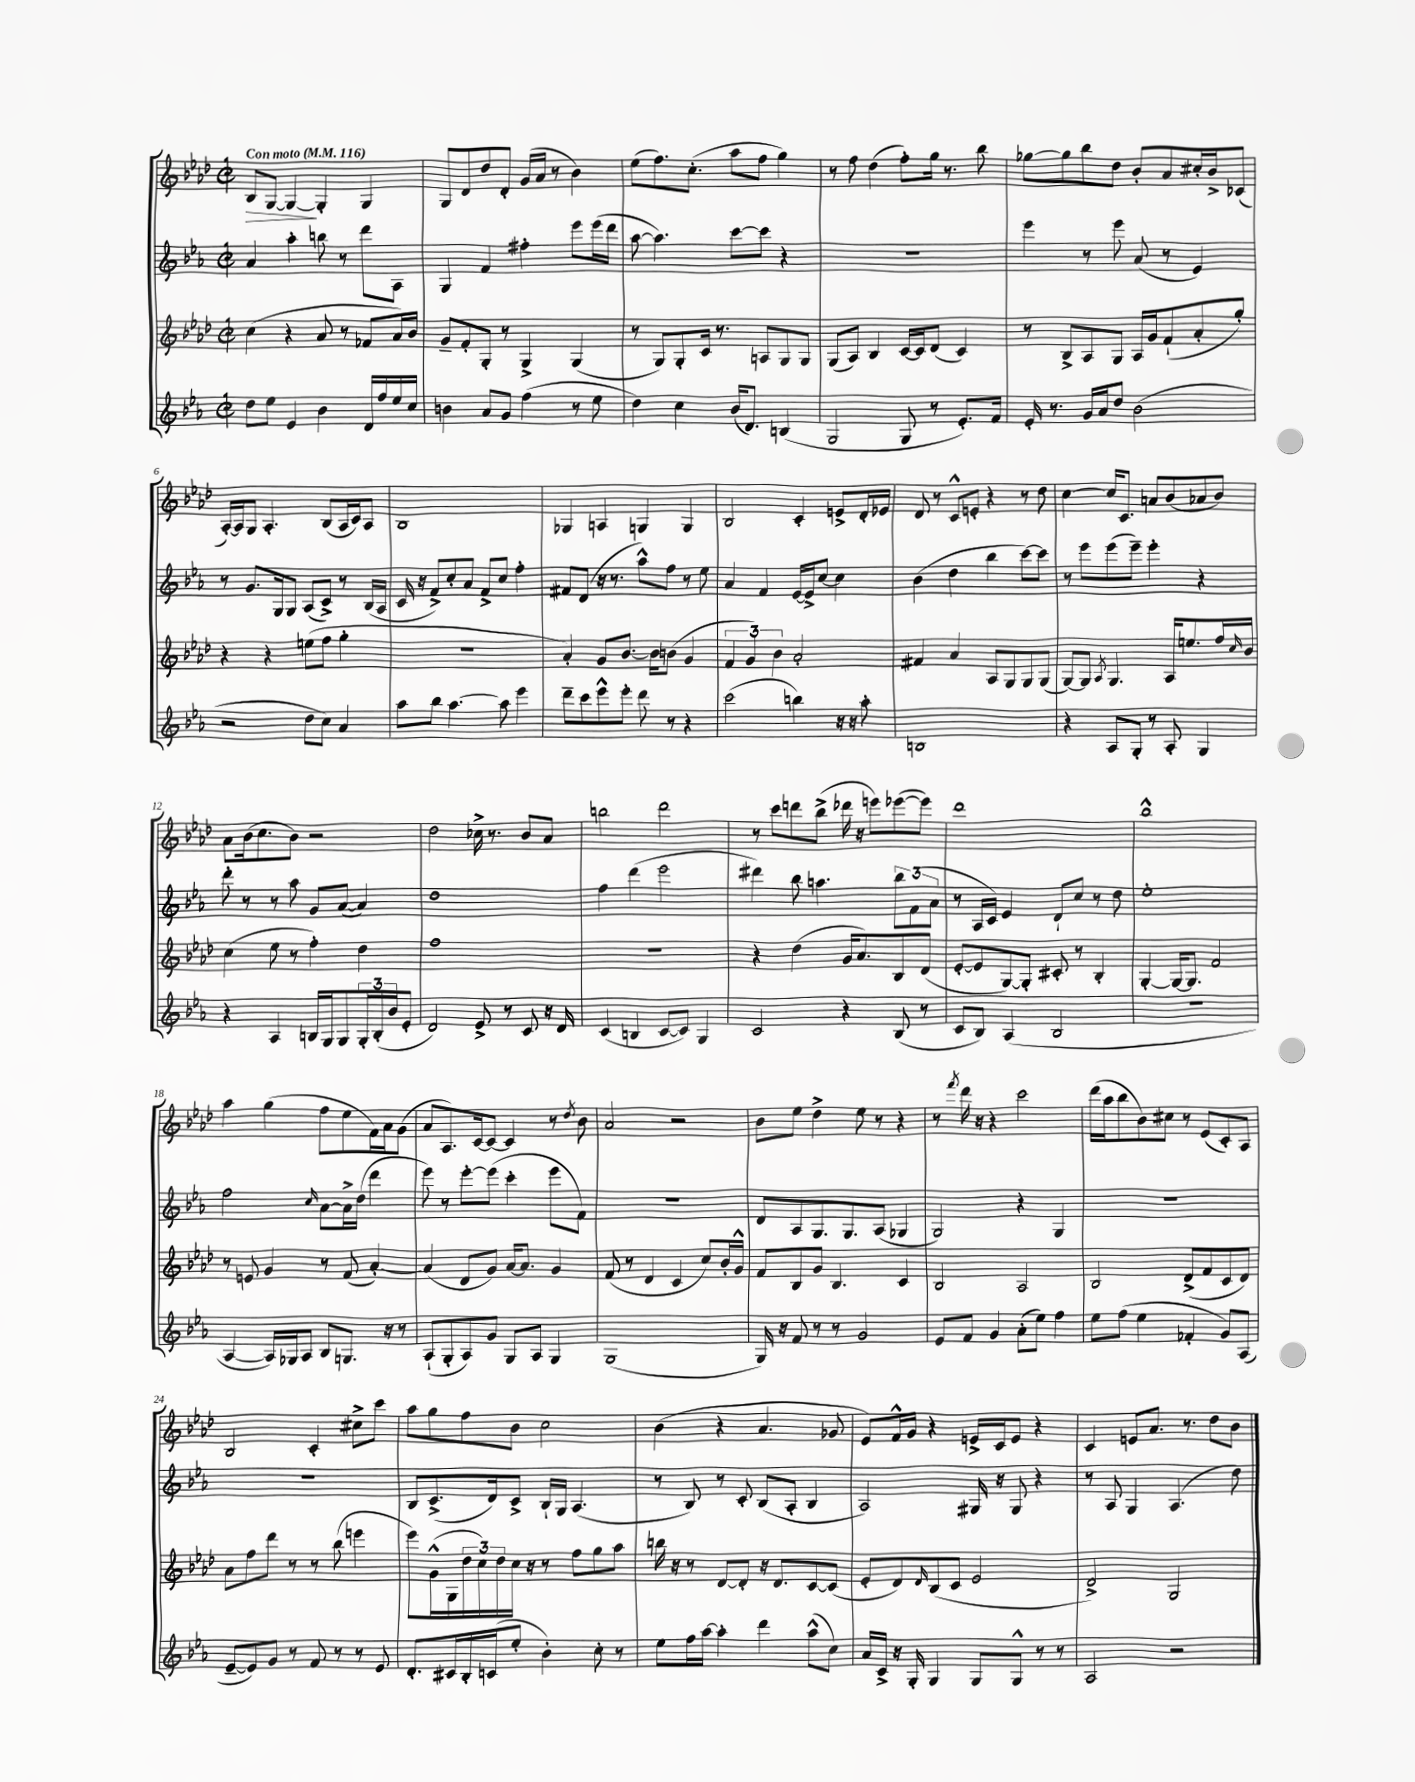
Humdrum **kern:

**kern	**kern	**kern	**kern
*staff4	*staff3	*staff2	*staff1
*clefG2	*clefG2	*clefG2	*clefG2
*k[b-e-a-]	*k[b-e-a-d-]	*k[b-e-a-]	*k[b-e-a-d-]
*M2/2	*M2/2	*M2/2	*M2/2
*met(c|)	*met(c|)	*met(c|)	*met(c|)
*MM116	*MM116	*MM116	*MM116
8dd	(4cc	4a-	8B-
8ee-	.	.	[8G
4e-	4r	4aa-'	4G_
4b-	8a-	8bb	4G']
.	8r	8r	.
16d	8f-	8ddd	4G
16ff	.	.	.
16ee-	16a-)	8A-	.
16cc	16b-	.	.
=	=	=	=
4b	8g~	4G	8G
.	8f'	.	8d-
8a-	8G'	4f	8dd-
8g	8r	.	8d-'
(4ff	4G^	4ff#'	(16g
.	.	.	16a-
.	.	.	8r
8r	(4G	8eee-	4b-)
8ee-	.	(16eee-	.
.	.	16ddd	.
=	=	=	=
4dd)	8r	[8aa-	(8ee-
.	8G)	4.aa-])	8.ff)
4cc	8G'	.	.
.	.	.	(8.cc'
.	16c	.	.
.	8.r	.	.
(16b-	.	[8ccc	8aa-
8.d)	.	.	.
.	8A	8ccc]	8ff
(4B	8G	4r	4gg)
.	8G	.	.
=	=	=	=
2G	(8G	1r	8r
.	8A-)	.	8ff
.	4B-	.	(4dd-
8G	[16c	.	8ff')
.	16c]	.	.
8r	(8d-	.	16gg
.	.	.	8.r
8.e-')	4c)	.	.
.	.	.	8bb-
16f	.	.	.
=	=	=	=
16e-'	8r	4eee-	[8gg-
8.r	.	.	.
.	8B-^	.	8gg-]
16g	8A-	8r	8bb-
16a-	.	.	.
8dd	8G	8eee-	8dd-
(2b-	16A-	(8a-	8b-'
.	16g	.	.
.	(8f`	8r	8a-
.	8a-'	4e-)	16cc#'
.	.	.	16b-^
.	8gg')	.	(8c-
=	=	=	=
2r	4r	8r	[16A-')
.	.	.	16A-]
.	.	8.g	8G
.	4r	.	4.A-'
.	.	16G	.
.	.	8G	.
8dd	(8ee	(8A-	.
8cc)	8ff	8c^)	(8B-
4a-	4gg'	8r	16A-
.	.	.	16c)
.	.	(16B-	8A-
.	.	16A-	.
=	=	=	=
8aa-	1r	16c	1B-
.	.	16r	.
8bb-	.	8f^)	.
[4.aa-	.	8cc'	.
.	.	8a-	.
.	.	8f^	.
8aa-]	.	8cc	.
4eee-	.	4ff'	.
=	=	=	=
8ddd~	4a-')	8f#	4G-
8ccc	.	(8d	.
8eee-^^	8g	16r	4A
.	.	8.r	.
8eee-'	[8.b-	.	.
8ddd	.	8aa-^^)	4G
.	16b-]	.	.
8r	(8b	8ff	.
4r	4g	8r	4G
.	.	8ee-	.
=	=	=	=
(2ccc	6f	4a-	2B-
.	6g)	.	.
.	.	4f	.
.	6b-	.	.
4bb)	2a-'	[16e-	4c'
.	.	16e-^]	.
.	.	[8cc	.
16r	.	4cc]	8e^
16r	.	.	.
8aa-'	.	.	16d-'
.	.	.	16e-
=	=	=	=
1B	4f#	(4b-	8d-
.	.	.	8r
.	4a-	4dd	8c^^
.	.	.	8e'
.	8A-	4bb-	4r
.	8G	.	.
.	8G	[8ccc)	8r
.	(8G	8ccc]	8dd-
=	=	=	=
4r	[8G)	8r	[4cc
.	8G]	8eee-	.
.	8qA-	.	.
8A-	4.G	(8eee-	16cc]
.	.	.	8.c
8G'	.	8eee-~)	.
8r	.	4eee-'	8a
8A-'	16A-	.	(8b-
.	8.ee	.	.
4G	.	4r	8a-
.	16ff	.	8b-)
.	16qqcc	.	.
.	16b-	.	.
=	=	=	=
4r	(4cc	8ddd'	8a-
.	.	8r	(16b-
.	.	.	8.cc
4A-	8ee-	8r	.
.	8r	8aa-	8b-)
16B	4ff')	8g	2r
16G	.	.	.
8G	.	([8a-	.
24G'	4dd-	4a-])	.
(24B'	.	.	.
24b-	.	.	.
8e-'	.	.	.
=	=	=	=
2d)	1ff	1dd	2dd-
8e-^	.	.	16cc-^
.	.	.	8.r
8r	.	.	.
8c	.	.	8b-
16r	.	.	8a-
16d	.	.	.
=	=	=	=
(4c	1r	4ff	2bb
4B	.	(4ddd	.
[8c	.	2eee-	2ddd-
8c])	.	.	.
4G	.	.	.
=	=	=	=
2c	4r	4ddd#)	8r
.	.	.	8ccc
.	(4dd-	8bb-	8ddd
.	.	4.aa	(8bb-^
4r	16g	.	16ddd-
.	8.a-)	.	16r
.	.	.	8eee)
(8B-	8B-	12bb-	([8eee-
.	.	(12f	.
8r	(8d-	.	8eee-])
.	.	12a-	.
=	=	=	=
8c	[8e-'	8r	1ddd-
8B-)	8e-]	16A-	.
.	.	16c)	.
(4A-	[8G)	4e-	.
.	8G']	.	.
2B-	8c#'	8d`	.
.	8r	8cc	.
.	4B-'	8r	.
.	.	8dd	.
=	=	=	=
1r	[4G'	1ee-'	1bb-^^
.	16G_	.	.
.	8.G]	.	.
.	2f	.	.
=	=	=	=
[4A-	8r	2ff	4aa-
.	8e	.	.
16A-])	4g	.	(4gg
16G-	.	.	.
8A-	.	.	.
.	.	16qqcc	.
8B-	8r	[8a-	8ff
8.G	(8f	16a-^]	8ee-
.	.	(16dd	.
.	[4a-')	4ddd	16f)
16r	.	.	16a-
8r	.	.	(8g
=	=	=	=
(8A-`	(4a-]	8eee-)	8a-
8G'	.	8r	8.A-)
8A-)	8d-	[8eee-'	.
.	.	.	[16c
8g	8g)	(8eee-]	8c_
8G	[16a-	4ccc'	4c]
.	8.a-]	.	.
8A-	.	.	.
4G	4g	8eee-	8r
.	.	.	8qdd-
.	.	8f)	8b-
=	=	=	=
(1G	(8f	1r	2a-
.	8r	.	.
.	4d-	.	.
.	4c	.	2r
.	8cc)	.	.
.	16b-'	.	.
.	16g^^	.	.
=	=	=	=
16G)	8f	8d	8b-
16r	.	.	.
8f	8B-	8A-	8ee-
8r	8g	8.G	4dd-^
8r	4.B-	.	.
.	.	8.G	.
2g	.	.	8ee-
.	.	(8A-	8r
.	4c	4G-	4r
=	=	=	=
8e-	2B-	2G)	8r
.	.	.	8qfff
8f	.	.	16ddd-
.	.	.	16r
4g	.	.	4r
(8a-'	2A-	4r	2ccc
8ee-)	.	.	.
4ff	.	4G	.
=	=	=	=
8ee-	2B-	1r	(16ddd-
.	.	.	16aa-
(8ff	.	.	8bb-
4ee-	.	.	8b-)
.	.	.	8cc#
4f-'	(8d-^	.	8r
.	8f	.	(8e-
8g)	8c	.	8c')
(8A-	8d-)	.	8A-
=	=	=	=
[8e-~	8a-	1r	2B-
8e-])	8ff	.	.
8g	8ddd-	.	.
8r	8r	.	.
8f	8r	.	4c'
8r	(8bb-	.	.
8r	4eee	.	8cc#^
8e-	.	.	8ccc
=	=	=	=
8.d'	8eee-)	8B-	8aa-
.	(16g^^	(8.c^	8gg
16c#	16G	.	.
16B-'	24dd-	.	8ff
.	24cc)	.	.
(16c	.	16d)	.
.	24dd-	.	.
8ee-'	16cc	8c^	8b-
.	16r	.	.
4b-')	8r	16B-`	2cc
.	.	16G	.
.	8ff	(4.A-	.
8cc'	8gg	.	.
8r	8aa-	.	.
=	=	=	=
8ee-	16bb	8r	(4b-
.	16r	.	.
16ff	8r	8B-)	.
[16aa-	.	.	.
4aa-']	[8d-	8r	4r
.	8d-']	8c'	.
4ddd	16r	(8B-	4.a-
.	8.d-	.	.
.	.	8A-'	.
(8aa-^^	[8c	4B-	.
8cc)	(8c]	.	8g-
=	=	=	=
16a-	8e-'	2A-)	8e-)
16c^	.	.	.
16r	8d-)	.	16f^^
16G'	.	.	16g
.	16qqd-	.	.
4G	(8B-	.	4r
.	8c	.	.
8G	2e-	16G#	16e^
.	.	16r	16c
8G^^	.	8G#	8e
8r	.	4r	4r
8r	.	.	.
=	=	=	=
2A-	2d-^)	8r	4c
.	.	8A-	.
.	.	4G	8e
.	.	.	8.a-
2r	2G	(4.A-	.
.	.	.	8.r
.	.	.	8dd-
.	.	8dd)	8b-
==	==	==	==
*-	*-	*-	*-
